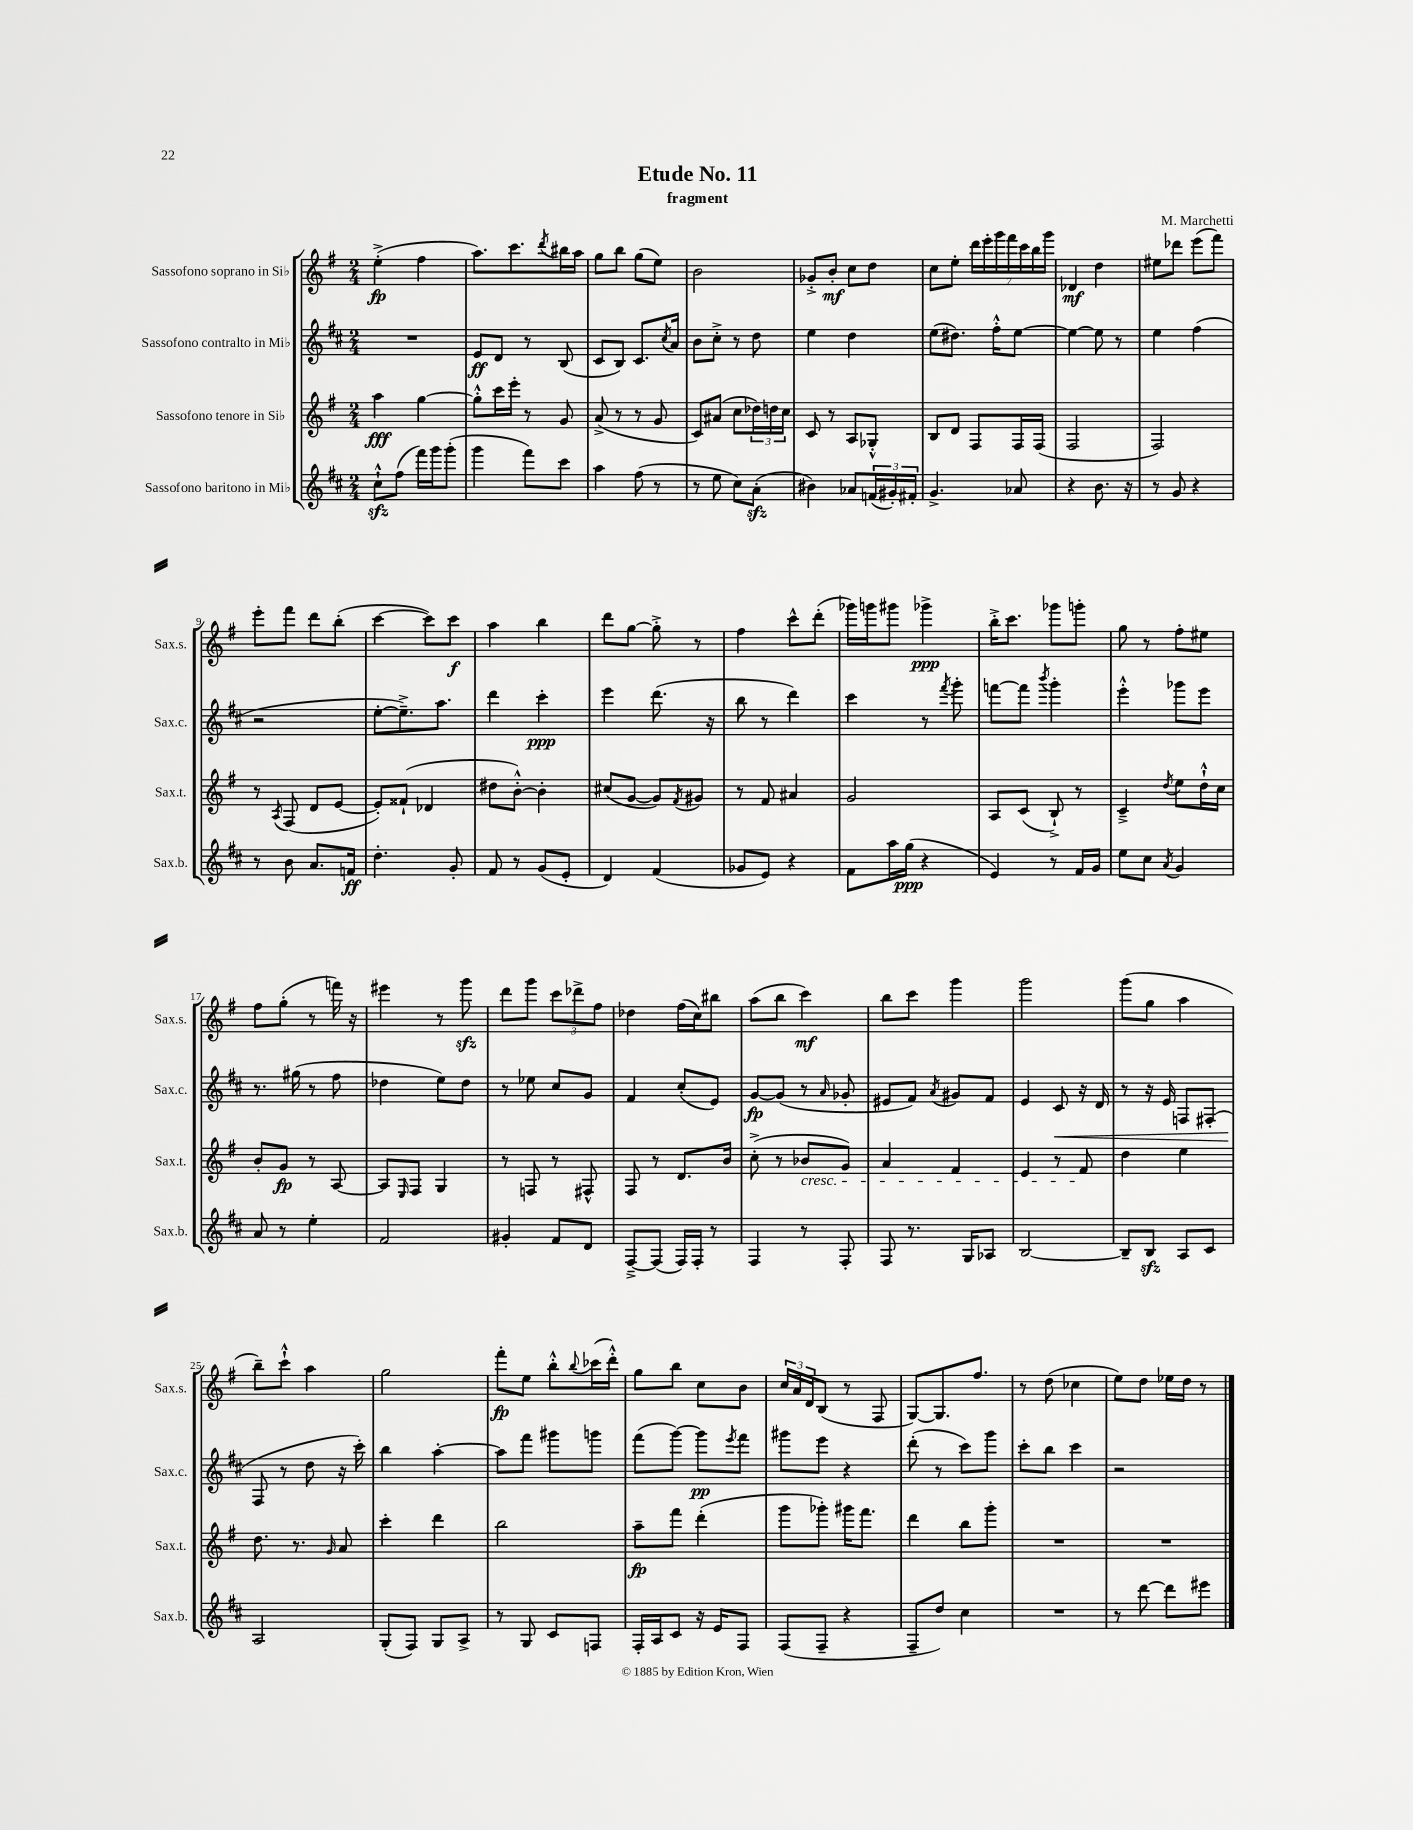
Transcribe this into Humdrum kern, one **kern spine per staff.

**kern	**kern	**kern	**kern
*staff4	*staff3	*staff2	*staff1
*clefG2	*clefG2	*clefG2	*clefG2
*k[f#c#]	*k[f#]	*k[f#c#]	*k[f#]
*M2/4	*M2/4	*M2/4	*M2/4
8cc#`^^	4aa	2r	(4ee'^
(8ff#	.	.	.
16fff#)	[4gg	.	4ff#
16ggg	.	.	.
(8ggg'	.	.	.
=	=	=	=
4ggg	8gg'^^]	8e	8.aa)
.	16ccc	8d	.
.	16eee'	.	8.ccc
8fff#)	8r	8r	.
.	.	.	8qddd
8ccc#	8g	(8B	16bb#
.	.	.	16aa
=	=	=	=
4aa	(8a^	8c#	8gg
.	8r	8B)	8bb
(8ff#	8r	8.c#	(8gg
8r	8g	.	8ee)
.	.	8qcc#	.
.	.	16a	.
=	=	=	=
8r	8c)	8b	2b
8ee	(8a#	8cc#'^	.
8cc#)	8cc	8r	.
(8a'	24dd-)	8dd	.
.	24dd	.	.
.	24cc	.	.
=	=	=	=
4b#)	8c	4ee	8g-'^
.	8r	.	8b'
8a-	8A	4dd	8cc
(24f	8G-'^^	.	8dd
24g#')	.	.	.
24f#'	.	.	.
=	=	=	=
4.g^	8B	(8ee	8cc
.	8d	8.dd#)	8ee'
.	8F#	.	28ddd
.	.	.	28eee'
.	.	16ff#'^^	.
.	.	.	28ggg
.	.	.	28fff#
8a-	16F#	[8ee	.
.	.	.	28ccc
.	.	.	28bb
.	(16F#	.	.
.	.	.	28ggg
=	=	=	=
4r	2F#	4ee_	4d-
8.b	.	8ee]	4dd
.	.	8r	.
16r	.	.	.
=	=	=	=
8r	2F#)	4ee	8ee#
8g	.	.	8ddd-
4r	.	(4ff#	(8eee
.	.	.	8fff#)
=	=	=	=
8r	8r	2r	8eee'
.	8qA	.	.
8b	(8F#	.	8fff#
8.a	8d	.	8ddd
.	[8e	.	(8bb'
16f	.	.	.
=	=	=	=
4.dd'	8e'])	[8ee'	[4ccc
.	(8f##`	8.ee~^])	.
.	4d-	.	8ccc])
.	.	8.aa	.
8g'	.	.	8ccc
=	=	=	=
8f#	8dd#	4ddd	4aa
8r	[8b'^^)	.	.
(8g	4b']	4ccc#'	4bb
8e'	.	.	.
=	=	=	=
4d)	(8cc#	4eee	8ddd
.	[8g	.	[8gg
(4f#	8g])	(8.ddd	8gg'^]
.	8qf#	.	.
.	8g#	.	8r
.	.	16r	.
=	=	=	=
8g-	8r	8bb	4ff#
8e)	8f#	8r	.
4r	4a#	4ddd)	8ccc^^
.	.	.	(8ddd'
=	=	=	=
8f#	2g	4ccc#	16ggg-)
.	.	.	16ggg
16aa	.	.	8ggg#
(16gg	.	.	.
4r	.	8r	4ggg-^
.	.	8qfff#	.
.	.	8ggg'	.
=	=	=	=
4e)	8A	[8fff	16bb'^
.	.	.	8.ccc
.	(8c	8fff]	.
.	.	8qbbb	.
8r	8B`^)	4ggg'	8ggg-
16f#	8r	.	8ggg'
16g	.	.	.
=	=	=	=
8ee	4c~^	4eee'^^	8gg
8cc#	.	.	8r
8qa	8qdd	.	.
4g	8ee	8ggg-	8ff#'
.	16dd`^^	8eee	8ee#
.	16cc	.	.
=	=	=	=
8a	8b'	8.r	8ff#
8r	8g	.	(8gg'
.	.	(16gg#	.
4ee'	8r	8r	8r
.	[8A	8ff#	16fff)
.	.	.	16r
=	=	=	=
2f#	8A]	4dd-	4eee#
.	16qqE	.	.
.	8F#	.	.
.	4G	8ee)	8r
.	.	8dd-	8ggg
=	=	=	=
4g#'	8r	8r	8ddd
.	8F	8ee-	8ggg
8f#	8r	8cc#	12ccc
.	.	.	12ddd-^
8d	8F#^^	8g	.
.	.	.	12ff#
=	=	=	=
[8F#~^	8F#	4f#	4dd-
(8F#]	8r	.	.
16F#)	8.d	(8cc#'	(16ff#
16F#'	.	.	16cc)
8r	.	8e)	8bb#
.	16b	.	.
=	=	=	=
4F#	(8cc'^	[8g	(8aa
.	8r	(8g]	8bb
8r	8b-	8r	4ccc)
.	.	16qqa	.
8F#'	8g)	8g-'	.
=	=	=	=
8F#	4a	8e#	8bb
8.r	.	8f#)	8ccc
.	.	8qa	.
.	4f#	8g#	4ggg
16G	.	.	.
8A-	.	8f#	.
=	=	=	=
[2B	4e	4e	2ggg
.	8r	8c#	.
.	8f#	16r	.
.	.	16d	.
=	=	=	=
8B~]	4dd	8r	(8ggg
8B	.	16r	8gg
.	.	16e	.
8A	4ee	8F	4aa
8c#	.	(8F#'	.
=	=	=	=
2A	8.dd	8F#	8bb~)
.	.	8r	8ccc`^^
.	8.r	.	.
.	.	8dd	4aa
.	16qqg	.	.
.	8a	16r	.
.	.	16ccc#')	.
=	=	=	=
(8G'	4ccc'	4bb	2gg
8F#)	.	.	.
8G	4ddd	[4aa'	.
8A^	.	.	.
=	=	=	=
8r	2bb	8aa]	8fff#'
8G	.	8fff#	8ee
8c#	.	8ggg#	8bb'^^
.	.	.	8qqbb
8F	.	8ggg	(16ccc-
.	.	.	16ddd'^^)
=	=	=	=
16F#'	8aa~	(8fff#	8gg
16A	.	.	.
8c#	8fff#	[8ggg)	8bb
16r	(4ddd'	8ggg]	8cc
16e	.	.	.
.	.	8qeee	.
8F#	.	8fff#	8b
=	=	=	=
(8F#	8ggg	8ggg#	24cc
.	.	.	24a
.	.	.	24d
8F#~	8ggg-')	8eee	(8B
4r	16ggg#	4r	8r
.	8.fff#	.	.
.	.	.	8F#
=	=	=	=
8F#~	4ddd	(8ddd'	[8G)
8dd)	.	8r	8.G]
4cc#	8bb	8ccc#)	.
.	.	.	8.ff#
.	8ggg'	8ggg	.
=	=	=	=
2r	2r	8ccc#'	8r
.	.	8bb	(8dd
.	.	4ccc#	4cc-
=	=	=	=
8r	2r	2r	8ee)
[8ddd	.	.	8dd
8ddd]	.	.	16ee-
.	.	.	16dd
8eee#	.	.	8r
==	==	==	==
*-	*-	*-	*-
